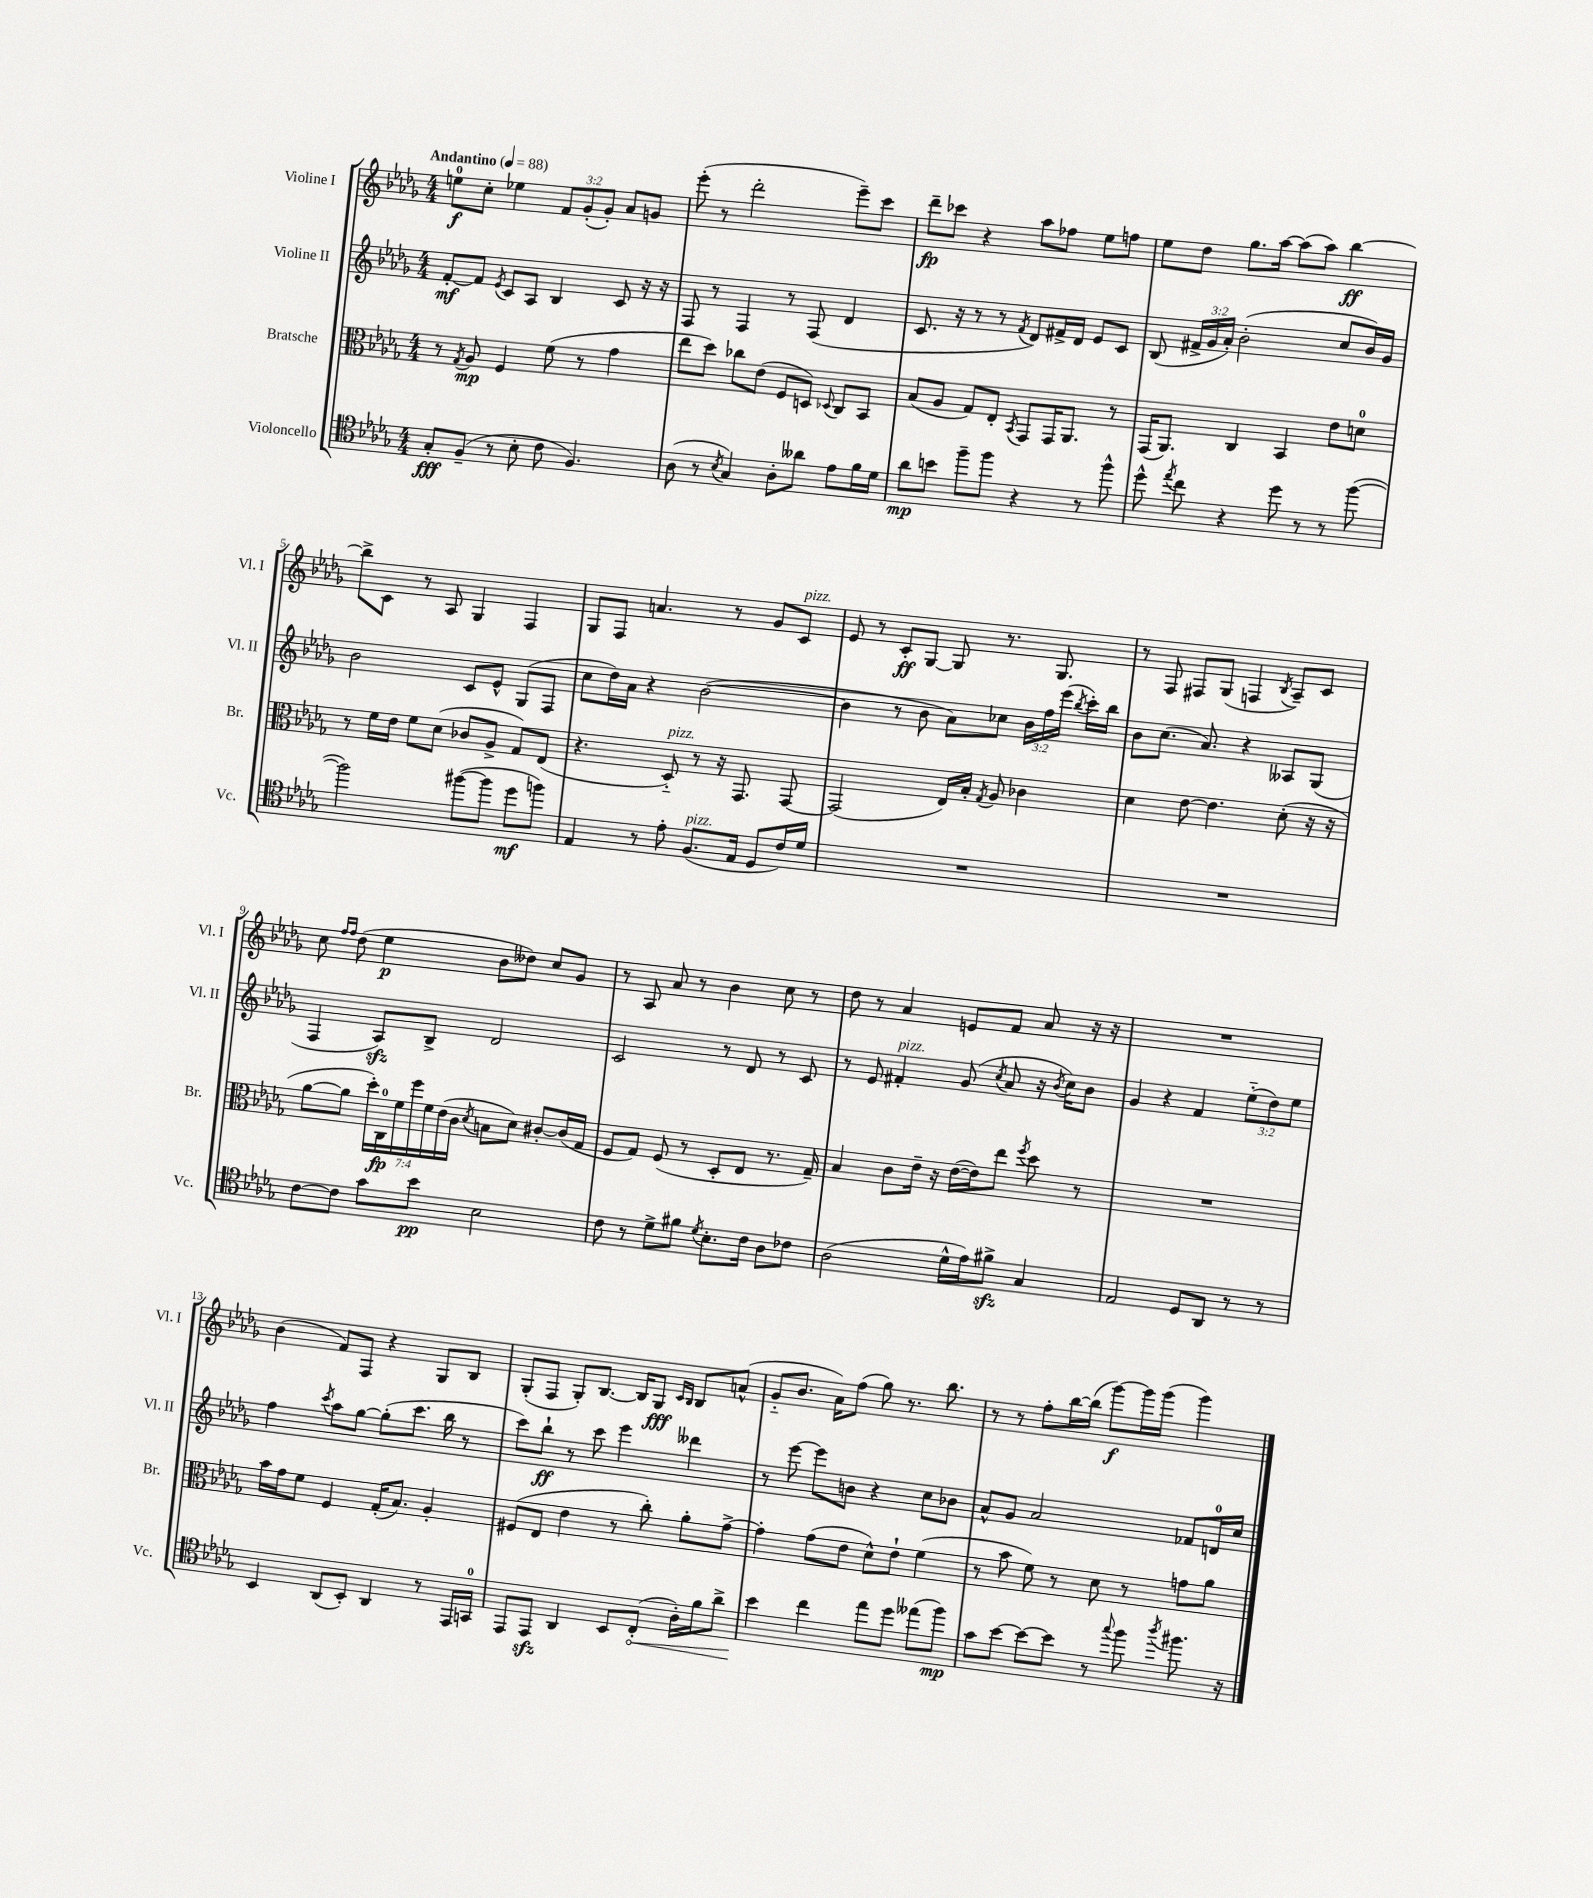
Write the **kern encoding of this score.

**kern	**kern	**kern	**kern
*staff4	*staff3	*staff2	*staff1
*clefC4	*clefC3	*clefG2	*clefG2
*k[b-e-a-d-g-]	*k[b-e-a-d-g-]	*k[b-e-a-d-g-]	*k[b-e-a-d-g-]
*M4/4	*M4/4	*M4/4	*M4/4
*MM88	*MM88	*MM88	*MM88
8G-'/L	8r	[8f'/L	8ee\L
.	8qG-/	.	.
(8F~/J	8A-/	8f/]J	8cc'\J
.	.	8qe-/	.
8r	4F/	8c/L	4ee-\
8B-'\	.	8A-/J	.
8c\	(8f\	4B-/	12f/L
.	.	.	(12g-'/
4.F/)	8r	.	.
.	.	.	12g-'/J)
.	4g-\	8c/	8a-/L
.	.	16r	8g/J
.	.	16r	.
=	=	=	=
(8A-\	8ee-\L	8F/	(8eee-'\
8r	8dd-\J)	8r	8r
8qB-/	.	.	.
4G-/)	8cc-\L	4F/	2ddd-'\
.	(8e-\J	.	.
8A-'\L	8F/L	8r	.
8a--\J	8D/J)	(8F/	.
.	8qqD-/	.	.
8e-\L	8C/L	4d-/	8eee-~\L)
16f\L	8BB-/J	.	8ccc\J
16d-\JJ	.	.	.
=	=	=	=
8a-\L	(8B-/L	8.c/	8ddd-~\L
8b\J	8A-/J	.	8ccc-\J
.	.	16r	.
8ff~\L	8G-/L)	8r	4r
8ff\J	8E-'/J	8r	.
.	8qBB-/	8qf/	.
4r	8GG-/L	8d-/L)	8aa-\L
.	16GG-/K	16f#^/L	8ff-\J
.	8.AA-/J	16d-/JJ	.
8r	.	8e-/L	8ee-\L
8ff^^\	8r	8c/J	8ff\J
=	=	=	=
8dd-^^\	(16GG-/LK	(8B-/	8ee-\L
.	8.AA-/J)	.	.
8qee-/	.	.	.
8cc\	.	24f#^/LL	8dd-\J
.	.	24g-/	.
.	.	24a-'/JJ)	.
4r	4C/	(2b-'\	8.gg-\L
.	.	.	[16aa-\Jk
8dd-\	4BB-/	.	(8aa-\]L
8r	.	.	8aa-\J)
8r	8e-\L	8cc/L	[4bb-\
([8ff\	8d\J	16b-/L)	.
.	.	16g-/JJ	.
=	=	=	=
2ff\])	8r	2b-\	8bb-^\]L
.	16f\LL	.	8c\J
.	16e-\JJ	.	.
.	8f\L	.	8r
.	(8d-\J	.	8A-/
([8ff#\L	8c-/L	8c/L	4G-/
8ff#\]J	8A-^/J	8e-^^/J	.
8dd-\L	8G-/L)	(8G-/L	4F/
8ff\J)	(8E-/J	8F/J	.
=	=	=	=
4E-/	4.r	8cc\L	8G-/L
.	.	16dd-\L)	8F/J
.	.	16a-\JJ	.
8r	.	4r	4.a/
8e-'\	8D-'~/)	.	.
(8.F/L	8r	([2b-\	.
.	16r	.	8r
16E-/Jk	8.GG-/	.	.
8D-/L	.	.	8g-/L
16c/L)	[8GG-/	.	8c/J
16d-/JJ	.	.	.
=	=	=	=
1r	(2GG-/]	4b-\]	8e-/
.	.	.	8r
.	.	8r	8c'/L
.	.	8b-\	[8G-/J
.	16E-/LL)	8a-\L)	8G-/]
.	16B-'/JJ	.	.
.	8qG-/	.	.
.	8A-/	8cc-\J	8.r
.	4c-\	24b-\LL	.
.	.	24ff\	.
.	.	.	8.G-/
.	.	(24eee-\JJ	.
.	.	8qbb-/	.
.	.	16ccc'\LL)	.
.	.	16bb-\JJ	.
=	=	=	=
1r	4d-\	8b-\L	8r
.	.	(8.cc\J	8F/
.	[8e-\	.	8F#/L
.	.	8.a-/)	.
.	4.e-\]	.	(8G-/J
.	.	4r	4F/
.	.	.	8qB-/
.	(8d-'\	8A--/L	8A-~/L)
.	16r	(8G-/J	8c/J
.	16r	.	.
=	=	=	=
[8c\L	[8a-\L	4F/	8cc\
.	.	.	16qqff/LL
.	.	.	16qqff/JJ
8c\]J	8a-\]J	.	(8dd-\
8g-\L	28dd-'\LL)	8A-/L)	4ee-\
.	28C\	.	.
.	28f\	.	.
.	28ff\	.	.
8b-\J	.	8B-^/J	.
.	28f\	.	.
.	(28e-\	.	.
.	28c\JJ	.	.
.	8qd-/	.	.
2B-\	8B\L	2d-/	8b-\L
.	8d-\J)	.	8dd--\J)
.	[8c#'/L	.	8cc/L
.	(16c#/]L	.	8g-/J
.	16G-/JJ	.	.
=	=	=	=
8c\	8F/L	2c/	8r
8r	8G-/J)	.	8A-/
8d-^\L	(8F/	.	8a-/
8f#\J	8r	.	8r
8qd-/	.	.	.
8.B-'\L	8D-'/L	8r	4b-\
.	8E-/J	8d-/	.
16c\Jk	.	.	.
8A-\L	8.r	8r	8cc\
8c-\J	.	8c/	8r
.	16G-~/)	.	.
=	=	=	=
(2A-\	4B-/	8r	8dd-\
.	.	8e-/	8r
.	8c\L	4f#'/	4a-/
.	16e-~\Jk	.	.
.	16r	.	.
16d-^^\LL	([16e-\LL	(8g-/	8e/L
16e-\J)	16e-\]J)	.	.
.	.	8qcc/	.
8f#^\J	8ee-\J	8a-/	8f/J
.	8qff/	.	.
4G-/	8dd-\	16r	8a-/
.	.	8qb-/	.
.	.	16cc\LK)	.
.	8r	8b-\J	16r
.	.	.	16r
=	=	=	=
2E-/	1r	4g-/	1r
.	.	4r	.
8D-/L	.	4f/	.
8AA-/J	.	.	.
8r	.	(12ee-'~\L	.
.	.	12dd-\)	.
8r	.	.	.
.	.	12ee-\J	.
=	=	=	=
4BB-/	16b-\LL	4ff\	(4b-\
.	16g-\J	.	.
.	8f\J	.	.
.	.	8qccc/	.
(8AA-/L	4F/	8aa-\L	8f/L)
8BB-'/J)	.	[8gg-\J	8F/J
4AA-/	(16G-'/LK	(8gg-'\]L	4r
.	8.B-/J)	.	.
.	.	8.ccc\J	.
8r	4A-'/	.	8G-/L
.	.	16bb-\	.
16EE-/LL	.	8r	8B-/J
16GG/JJ	.	.	.
=	=	=	=
8EE-/L	(8F#/L	8ccc\L)	(8G-'/L
8EE-/J	8E-/J	8bb-`\J	8F/J
4AA-/	4e-\	8r	8G-'/L)
.	.	8ccc\	[8.B-/J
8BB-/L	8r	4eee-\	.
.	.	.	16B-/]LK
(8C'/J	8cc'\)	.	8G-/J
.	.	.	16qqc/LL
.	.	.	16qqB-/JJ
16A-'\LL)	8a-'\L	4ddd--\	8B-/L
16f\J	.	.	.
8a-^\J	[8g-^\J	.	(8a^^/J
=	=	=	=
4b-\	4g-'\]	8r	8g-'~/L
.	.	[8eee-\	8.b-/J
4cc\	(8g-\L	8eee-\]L	.
.	.	.	16a-\LK)
.	8e-\J	8b\J	(8ff\J
8ee-\L	8d-^^\L)	4r	8gg-\)
8dd-\J	8e-`\J	.	8.r
(8ee--\L	(4f\	8cc\L	.
.	.	.	8.bb-\
8ff\J)	.	8b-\J	.
=	=	=	=
8g-\L	8r	8a-^^/L	8r
[8b-\J	8b-\	8g-/J	8r
8b-\_L	8f\)	2a-/	8ff'\L
8b-\]J	8r	.	[16bb-\L
.	.	.	(16bb-\]JJ
8r	8d-\	.	[8ggg-\L)
8qqgg-/	.	.	.
8ff\	8r	.	16ggg-\]L
.	.	.	(16ggg-\JJ
8qaa-/	.	.	.
8.ff#\	8g\L	8f-/L	4ggg-\)
.	8a-\J	16d/L	.
16r	.	16cc/JJ	.
==	==	==	==
*-	*-	*-	*-
